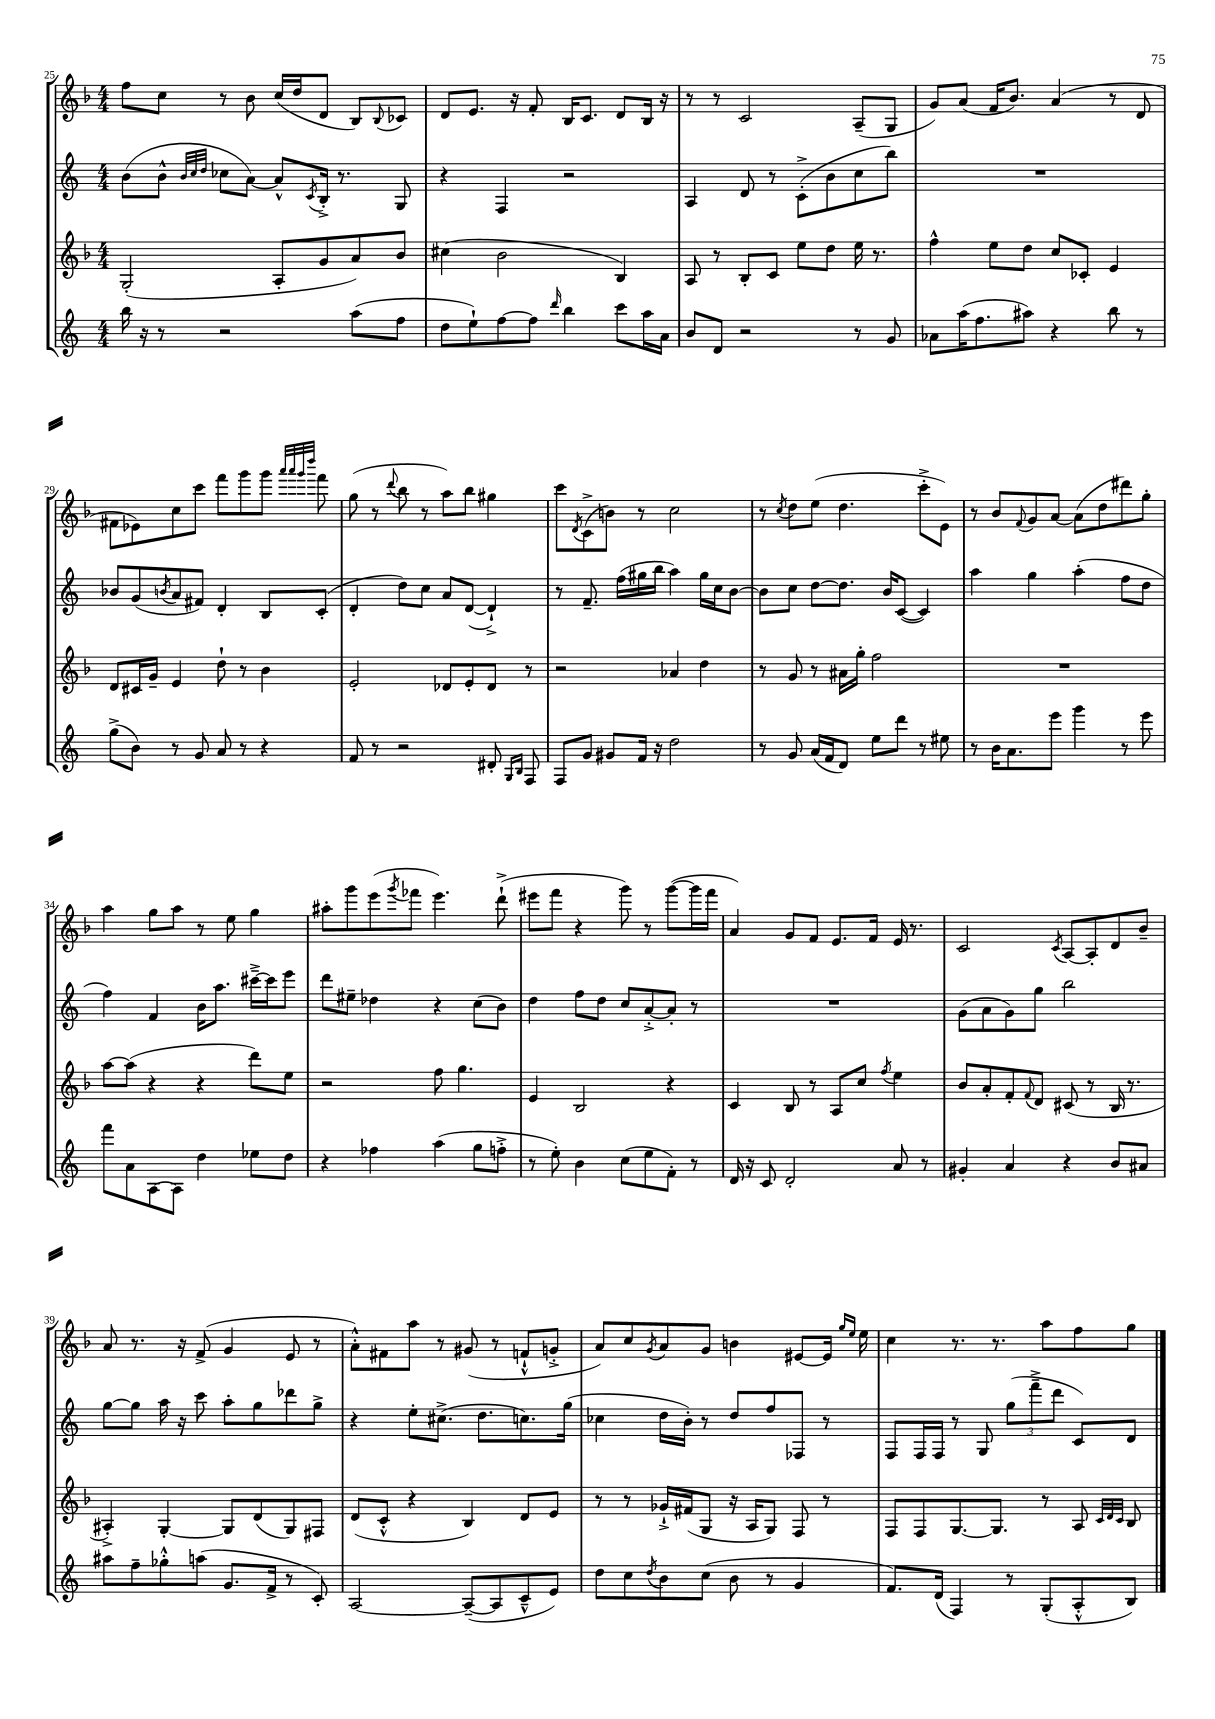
<<
\new StaffGroup <<
\new Staff = "s0" {
    \clef treble \key f \major \numericTimeSignature \time 4/4
    f''8 c''8 r8 bes'8 c''16( d''16 d'8 bes8) \appoggiatura { bes8 } ces'8 |
    d'8 e'8. r16 f'8-. bes16 c'8. d'8 bes16 r16 |
    r8 r8 c'2 a8--( g8 |
    g'8) a'8( f'16 bes'8.) a'4( r8 d'8 |
    fis'8 ees'8) c''8 c'''8 f'''8 g'''8 g'''8 \grace { a'''32 a'''32 g'''32 d''''32 } f'''8 |
    g''8( r8 \appoggiatura { d'''8 } bes''8 r8 a''8) bes''8 gis''4 |
    c'''8 \acciaccatura { d'8 } c'8->( b'8) r8 c''2 |
    r8 \acciaccatura { c''8 } d''8 e''8( d''4. c'''8-.-> e'8) |
    r8 bes'8 \appoggiatura { f'8 } g'8 a'8~ a'8( d''8 dis'''8) g''8-. |
    a''4 g''8 a''8 r8 e''8 g''4 |
    ais''8-. g'''8 e'''8( \acciaccatura { g'''8 } fes'''8 e'''4.) d'''8-!->( |
    eis'''8 f'''8 r4 g'''8) r8 g'''8~( g'''16 f'''16 |
    a'4) g'8 f'8 e'8. f'16 e'16 r8. |
    c'2 \acciaccatura { c'8 } a8~ a8-. d'8 bes'8-- |
    a'8 r8. r16 f'8->( g'4 e'8 r8 |
    a'8-.-^) fis'8 a''8 r8 gis'8( r8 f'8-!-^ g'8-.-> |
    a'8) c''8 \acciaccatura { g'8 } a'8 g'8 b'4 eis'8~ eis'16 \grace { g''16 e''16 } e''16 |
    c''4 r8. r8. a''8 f''8 g''8 \bar "|." |
}
\new Staff = "s1" {
    \clef treble \key c \major \numericTimeSignature \time 4/4
    b'8( b'8-^ \grace { b'32 c''32 d''32 } ces''8 a'8~) a'8-^ \acciaccatura { c'8 } b16-.-> r8. g8 |
    r4 f4 r2 |
    a4 d'8 r8 c'8-.->( b'8 c''8 b''8) |
    R1 |
    bes'8 g'8( \acciaccatura { b'8 } a'8 fis'8) d'4-. b8 c'8-.( |
    d'4-. d''8) c''8 a'8 d'8~( d'4-!->) |
    r8 f'8.-- f''16( gis''16 b''16 a''4) gis''16 c''16 b'8~ |
    b'8 c''8 d''8~ d''8. b'16 c'8~( c'4) |
    a''4 g''4 a''4-.( f''8 d''8 |
    f''4) f'4 b'16 a''8. cis'''16~---> cis'''16 e'''8 |
    d'''8 eis''8-- des''4 r4 c''8( b'8) |
    d''4 f''8 d''8 c''8 a'8~-.-> a'8-. r8 |
    R1 |
    g'8( a'8 g'8) g''8 b''2 |
    g''8~ g''8 a''16 r16 c'''8 a''8-. g''8 des'''8 g''8-> |
    r4 e''8-. cis''8.->( d''8. c''8.) g''16( |
    ces''4 d''16 b'16-.) r8 d''8 f''8 fes8 r8 |
    f8 f16 f16 r8 g8 \tuplet 3/2 { g''8( f'''8---> d'''8 } c'8) d'8 \bar "|." |
}
\new Staff = "s2" {
    \clef treble \key f \major \numericTimeSignature \time 4/4
    g2-.( a8-. g'8 a'8) bes'8 |
    cis''4( bes'2 bes4) |
    a8 r8 bes8-. c'8 e''8 d''8 e''16 r8. |
    f''4-^ e''8 d''8 c''8 ces'8-. e'4 |
    d'8 cis'16 g'16-- e'4 d''8-! r8 bes'4 |
    e'2-. des'8 e'8-. des'8 r8 |
    r2 aes'4 d''4 |
    r8 g'8 r8 ais'16 g''16-. f''2 |
    R1 |
    a''8~ a''8( r4 r4 d'''8) e''8 |
    r2 f''8 g''4. |
    e'4 bes2 r4 |
    c'4 bes8 r8 a8 c''8 \acciaccatura { f''8 } e''4 |
    bes'8 a'8-. f'8-. \appoggiatura { f'8 } d'8 cis'8( r8 bes16 r8. |
    ais4-.->) g4~-. g8 d'8( g8) fis8 |
    d'8( c'8-.-^ r4 bes4) d'8 e'8 |
    r8 r8 ges'16-!-> fis'16( g8 r16 a16 g8) f8 r8 |
    f8 f8 g8.~ g8. r8 a8 \grace { c'32 d'32 c'32 } bes8 \bar "|." |
}
\new Staff = "s3" {
    \clef treble \key c \major \numericTimeSignature \time 4/4
    b''16 r16 r8 r2 a''8( f''8 |
    d''8 e''8-!) f''8~ f''8 \grace { d'''16 } b''4 c'''8 a''16 a'16 |
    b'8 d'8 r2 r8 g'8 |
    aes'8 a''16( f''8. ais''8) r4 b''8 r8 |
    g''8->( b'8) r8 g'8 a'8 r8 r4 |
    f'8 r8 r2 dis'8-. \grace { g16 b16 } f8 |
    f8 g'8 gis'8 f'16 r16 d''2 |
    r8 g'8 a'16( f'16 d'8) e''8 d'''8 r8 eis''8 |
    r8 b'16 a'8. e'''8 g'''4 r8 e'''8 |
    f'''8 a'8 a8~ a8 d''4 ees''8 d''8 |
    r4 fes''4 a''4( g''8 f''8-.-> |
    r8 e''8-.) b'4 c''8( e''8 f'8-.) r8 |
    d'16 r16 c'8 d'2-. a'8 r8 |
    gis'4-. a'4 r4 b'8 ais'8 |
    ais''8 f''8-- ges''8-.-^ a''8( g'8. f'16-> r8 c'8-.) |
    a2~ a8~--( a8 c'8---^ e'8) |
    d''8 c''8 \acciaccatura { d''8 } b'8 c''8( b'8 r8 g'4 |
    f'8.) d'16( f4) r8 g8-.( a8-.-^ b8) \bar "|." |
}
>>
>>
\layout { \context { \Score currentBarNumber = #25 } }
